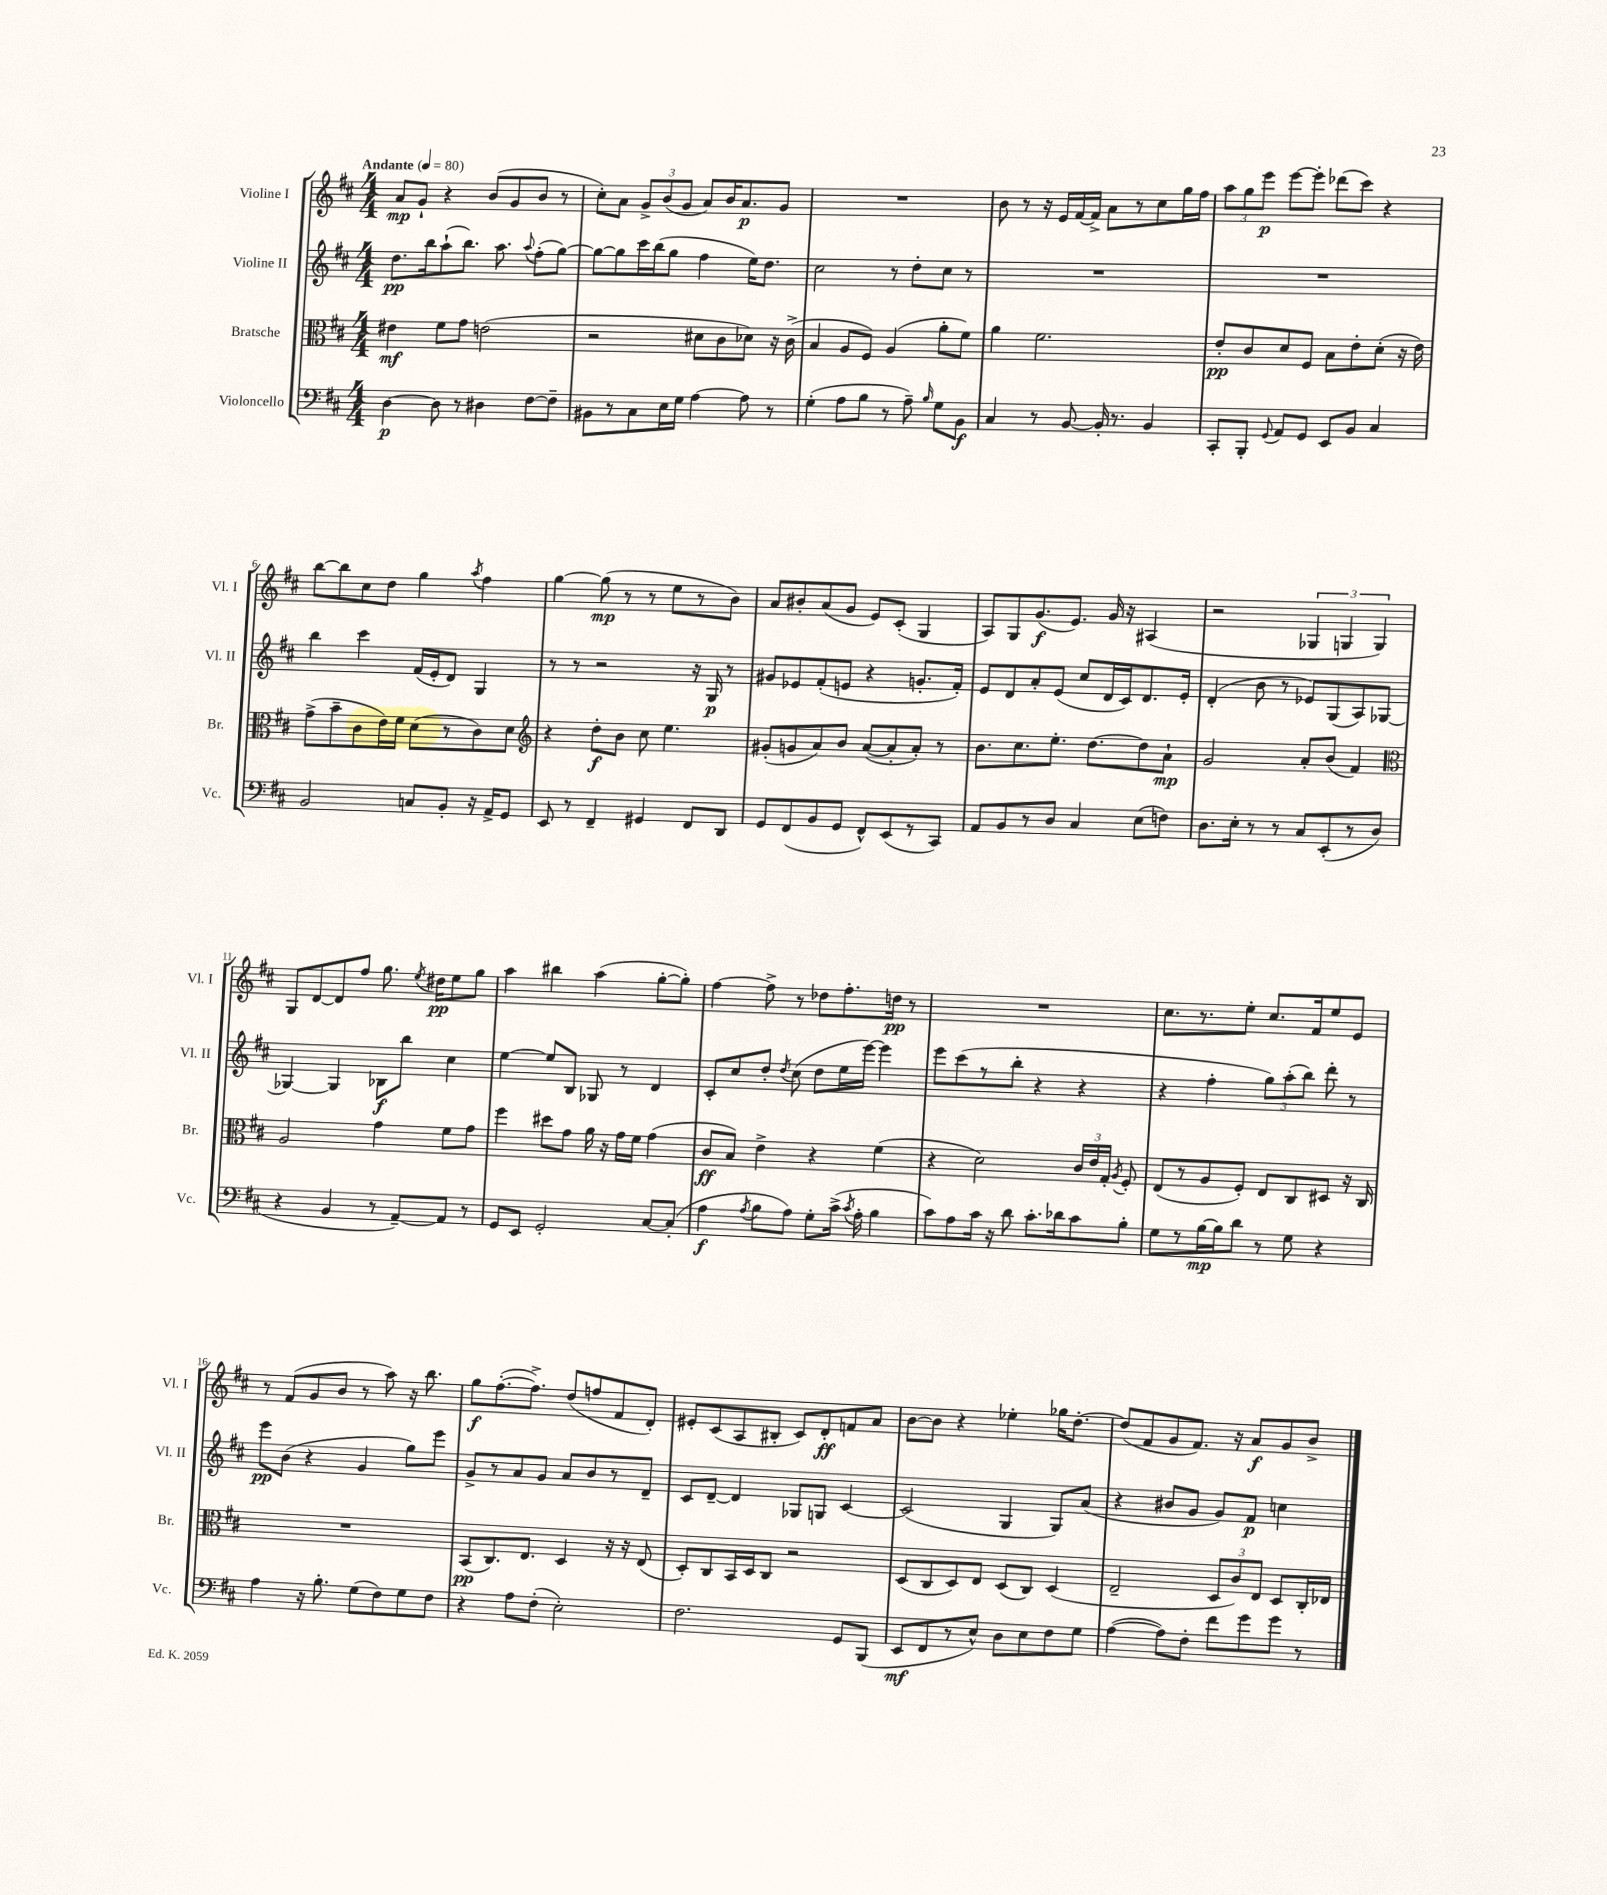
<<
\new StaffGroup <<
\new Staff = "s0" \with { instrumentName = "Violine I" shortInstrumentName = "Vl. I" } {
    \clef treble \key d \major \numericTimeSignature \time 4/4 \tempo "Andante" 4 = 80
    \autoBeamOff a'8[\mp g'8]-! r4 b'8[( g'8 b'8] r8 |
    cis''8[-.) a'8] \tuplet 3/2 { g'8[-> b'8( g'8] } a'8[) b'16 a'8.\p g'8] |
    R1 |
    b'8 r8 r16 e'16[ fis'16~ fis'16]-> a'8[ r8 cis''8 g''16 fis''16] |
    \tuplet 3/2 { a''8[ g''8 e'''8]\p } e'''8[~ e'''8]-. des'''8[( cis'''8]) r4 |
    b''8[~ b''8 cis''8 d''8] g''4 \acciaccatura { a''8 } fis''4 |
    g''4~ g''8\mp( r8 r8 e''8[ r8 b'8]) |
    a'8[ bis'8-. a'8( g'8] e'8[) cis'8]-.( g4 |
    a8[) g8 g'8.\f( e'8.]) g'16 r16 ais4( |
    r2 \tuplet 3/2 { ges4 g4 g4) } |
    g8[ d'8~ d'8 fis''8] g''8. \acciaccatura { e''8 } dis''16[\pp e''8 g''8] |
    a''4 bis''4 a''4( g''8[~-. g''8]-.) |
    fis''4~ fis''8-> r8 des''8[ fis''8.-. d''16]\pp r8 |
    R1 |
    cis''8.[ r8. e''8]-. cis''8.[ fis'16 e''8 e'8] |
    r8 fis'8[( g'8 b'8] r8 a''8) r16 b''8. |
    g''8[\f fis''8.~-.( fis''8.]->) d''8[( f''8 fis'8 d'8]-.) |
    eis'8[-. cis'8( a8 bis8]-. cis'8[) d'8-.\ff f'8 a'8] |
    b'8[~ b'8] r4 ees''4-. ges''16[ d''8.]~-. |
    d''8[( fis'8 g'8 fis'8.]) r16 a'8[\f g'8 b'8]-> \bar "|." |
}
\new Staff = "s1" \with { instrumentName = "Violine II" shortInstrumentName = "Vl. II" } {
    \clef treble \key d \major \numericTimeSignature \time 4/4
    \autoBeamOff d''8.[\pp b''16 a''8-!( b''8.]) a''8. \appoggiatura { a''8 } fis''8[-.( g''8]~) |
    g''8[~ g''8 cis'''16 b''16( g''8] fis''4 e''16[) d''8.] |
    cis''2 r8 d''8[-. cis''8] r8 |
    R1 |
    R1 |
    b''4 cis'''4 fis'16[( e'16-. d'8]) g4 |
    r8 r8 r2 r16 g16\p r8 |
    gis'8[ ees'8 fis'8-.( e'8] r4 g'8.[-. fis'16]-.) |
    e'8[ d'8 a'8-. e'8]( cis''8[ d'16 cis'16) d'8. e'16]-. |
    d'4-.( b'8 r8 ees'8[) g8( a8) ges8]~ |
    ges4~ ges4 bes8[\f b''8] cis''4 |
    e''4~ e''8[ b8] ges8 r8 d'4 |
    cis'8[-. cis''8 d''8]-. \acciaccatura { d''8 } cis''8( d''8[ e''16 e'''16]~) e'''4 |
    e'''8[ cis'''8( r8 b''8]-. r4 r4 |
    r4 fis''4-. \tuplet 3/2 { g''8[) a''8-.( b''8]) } d'''8-. r8 |
    e'''8[\pp b'8]( r4 g'4 g''8[) e'''8] |
    g'8[-> r8 a'8 g'8] a'8[ b'8 r8 d'8]-- |
    cis'8[ d'8]~-- d'4 ges8[ g8] cis'4~ |
    cis'2( g4 g8[) a'8]( |
    r4 bis'8[ g'8] g'8[) fis'8]\p c''4 \bar "|." |
}
\new Staff = "s2" \with { instrumentName = "Bratsche" shortInstrumentName = "Br." } {
    \clef alto \key d \major \numericTimeSignature \time 4/4
    \autoBeamOff eis'4\mf fis'8[ g'8] e'2( |
    r2 dis'8[ cis'8 des'8]) r16 cis'16->( |
    b4 a8[ fis8]) a4( a'8[-. fis'8]) |
    a'4 fis'2. |
    e'8[-.\pp cis'8 d'8 fis8] b8[ e'8-. d'8]-.( r16 e'16) |
    g'8[->( b'8-- cis'8 e'16) fis'16] d'8[( r8 cis'8) d'8] |
    \clef treble r4 d''8[-.\f b'8] cis''8 e''4. |
    gis'8[-.( g'8 a'8) b'8] a'8[~( a'8-. a'8]-.) r8 |
    b'8.[ cis''8. e''8.]-. d''8.[~ d''8 a'8]-!\mp |
    g'2 a'8[-. b'8]( fis'4) |
    \clef alto a2 g'4 fis'8[ g'8] |
    fis''4 dis''8[ g'8] a'16 r16 g'16[ fis'16] g'4( |
    cis'8[\ff b8]) e'4-> r4 fis'4( |
    r4 d'2) \tuplet 3/2 { cis'16[ e'16 g16]-. } \acciaccatura { a8 } fis8-. |
    e8[( r8 a8 fis8]-.) e8[ cis8 dis8] r16 cis16 |
    R1 |
    b,8[\pp( cis8.) e8.] d4 r16 r16 e8( |
    d8[-.) cis8 b,16 d16 cis8] r2 |
    d8[( cis8 d8) e8] d8[( cis8]) d4( |
    e2-- \tuplet 3/2 { d8[ cis'8) e8] } d8[ cis16-. ees16] \bar "|." |
}
\new Staff = "s3" \with { instrumentName = "Violoncello" shortInstrumentName = "Vc." } {
    \clef bass \key d \major \numericTimeSignature \time 4/4
    \autoBeamOff d4~\p d8 r8 dis4 fis8[~ fis8]-- |
    bis,8[ r8 cis8 e16 g16] a4~ a8 r8 |
    g4-.( a8[ b8] r8 a8--) \grace { b16 } g8[ b,8]\f |
    cis4 r8 b,8~ b,16-. r8. b,4 |
    cis,8[-. b,,8]-. \appoggiatura { g,8 } a,8[ g,8] e,8[ b,8] cis4 |
    b,2 c8[ b,8]-. r16 a,16[-> g,8] |
    e,8 r8 fis,4-- gis,4 fis,8[ d,8] |
    g,8[ fis,8( b,8 g,8] fis,8[-^) e,8( r8 cis,8]) |
    a,8[ b,8 r8 d8] cis4 e8[( f8]) |
    d8.[ e16]-. r8 r8 cis8[ e,8-.( r8 d8] |
    r4 b,4 r8 a,8[~--) a,8] r8 |
    g,8[ e,8] g,2-. cis8[~ cis8]-.( |
    a4\f \acciaccatura { a8 } b8[ a8]) g8[-. cis'16]->( \acciaccatura { cis'8 } a16-. b4 |
    cis'8[) a8 cis'16] r16 d'8 cis'8.[-. des'16 cis'8 b8]-. |
    g8[ r8 b16~\mp b16 d'8] r8 g8 r4 |
    a4 r16 b8.-. g8[( fis8) g8 fis8] |
    r4 a8[ fis8]-.( e2-.) |
    fis2. g,8[ b,,8]( |
    e,8[\mf fis,8 r8 e8]-^) d8[ e8 fis8 g8] |
    a4~( a8[) fis8]-. fis'8[ g'8 g'8] r8 \bar "|." |
}
>>
>>
